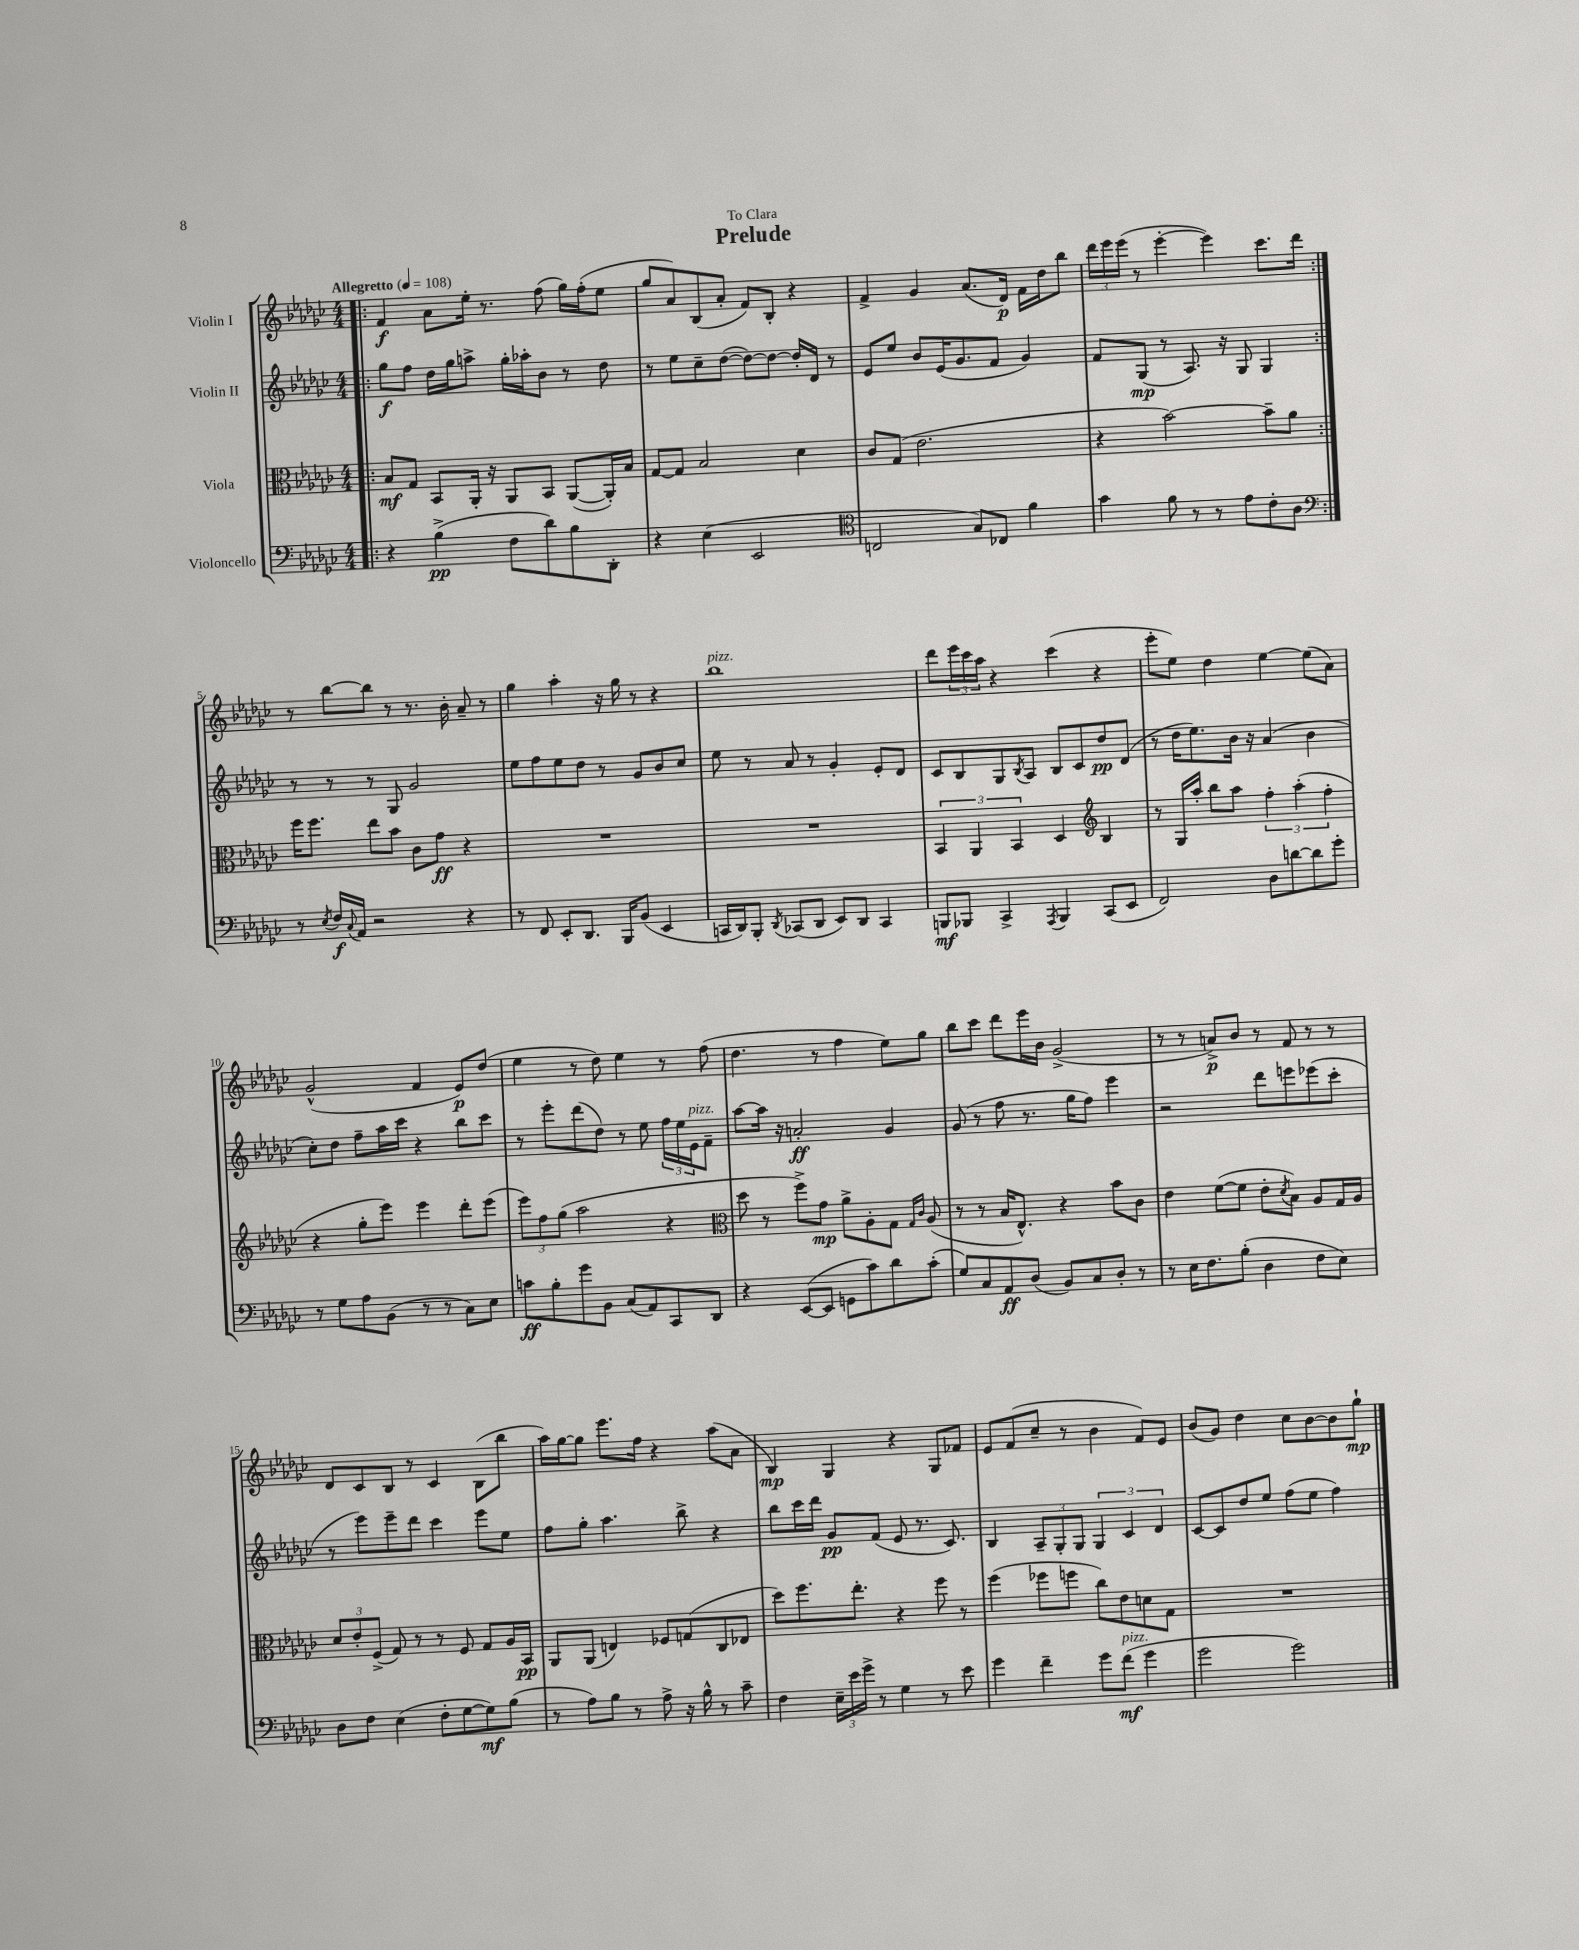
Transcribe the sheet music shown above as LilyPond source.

\header { title = "Prelude" dedication = "To Clara" }
<<
\new StaffGroup <<
\new Staff = "s0" \with { instrumentName = "Violin I" } {
    \clef treble \key ges \major \numericTimeSignature \time 4/4 \tempo "Allegretto" 4 = 108
    \repeat volta 2 { \bar ".|:" f'4\f aes'8 ees''16-. r8. f''8( ges''16) f''16-.( ees''8 |
    ges''8 aes'8) bes8( aes'8-. f'8) bes8-. r4 |
    f'4-> ges'4 aes'8.( des'16\p) f'16 des''16 bes''8 |
    \tuplet 3/2 { des'''16 ees'''16 ees'''16( } r8 ees'''4~-. ees'''4) ces'''8. des'''16 | }
    r8 bes''8~ bes''8 r8 r8. bes'16-. aes'8-- r8 |
    ges''4 aes''4-. r16 ges''16 r8 r4 |
    bes''1^\markup { \italic "pizz." } |
    des'''8 \tuplet 3/2 { ees'''16 ces'''16 aes''16 } r4 ces'''4( r4 |
    ees'''8-. ees''8) des''4 ees''4~ ees''8( aes'8) |
    ges'2-^( f'4 ees'8\p) des''8( |
    ees''4 r8 des''8) ees''4 r8 f''8( |
    des''4. r8 f''4 ees''8) ges''8 |
    bes''8 ces'''8 des'''8 ees'''16 bes'16 ges'2->( |
    r8 r8 a'8->\p) bes'8 r8 f'8 r8 r8 |
    des'8 ces'8 bes8 r8 ces'4 bes8( bes''8 |
    aes''16) ges''16~ ges''8 ees'''8. f''16 r4 aes''8( aes'8 |
    bes4\mp) ges4 r4 ges8 fes'8 |
    ees'8 f'8( ces''8-- r8 bes'4 f'8) ees'8 |
    bes'8( ges'8) des''4 ces''8 bes'8~ bes'8 ges''8-!\mp \bar "|." |
}
\new Staff = "s1" \with { instrumentName = "Violin II" } {
    \clef treble \key ges \major \numericTimeSignature \time 4/4
    \repeat volta 2 { \bar ".|:" ges''8\f f''8 des''16 ges''16 a''8-> ges''16-. aes''16-. bes'8 r8 des''8 |
    r8 ees''8 ces''8-- des''8~( des''8~) des''8~ des''16-. des'16 r8 |
    ees'8 ees''8 bes'8 ees'16( ges'8. f'8 ges'4) |
    f'8 ges8\mp( r8 aes8.) r16 ges8 ges4 | }
    r8 r8 r8 ges8 ges'2 |
    ees''8 f''8 ees''8 des''8 r8 ges'8 bes'8 ces''8 |
    ees''8 r8 aes'8 r8 ges'4-. ees'8-. des'8 |
    ces'8 bes8 ges8 \acciaccatura { bes8 } aes8 bes8 ces'8 des''8\pp des'8( |
    r8 des''16 ees''8.) bes'16 r16 aes'4( bes'4 |
    ces''8-.) des''8 f''8-- aes''16 ces'''16 r4 bes''8 ces'''8 |
    r8 ees'''8-. des'''8( des''8) r8 ees''8 \tuplet 3/2 { f''16 ees''16 ees'16^\markup { \italic "pizz." } } f'8-- |
    aes''8~ aes''16 r16 a'2-.\ff ges'4 |
    ges'8( r8 f''8 r8. ges''16 f''8) ees'''4 |
    r2 des'''8 e'''8 ees'''8( ces'''8-. |
    r8 ees'''8) ees'''8-- des'''8 ces'''4 ees'''8 ees''8 |
    f''8 ges''8-. aes''4. bes''8-> r4 |
    bes''8 ces'''16 des'''16 ges'8\pp f'8( ees'8 r8. ces'8.) |
    bes4 \tuplet 3/2 { aes8-- ges8-. ges8 } \tuplet 3/2 { ges4 ces'4 des'4 } |
    ces'8~ ces'8 des''8 ees''8 f''8( ees''8 f''4) \bar "|." |
}
\new Staff = "s2" \with { instrumentName = "Viola" } {
    \clef alto \key ges \major \numericTimeSignature \time 4/4
    \repeat volta 2 { \bar ".|:" bes8\mf ges8 bes,8 aes,16-. r16 aes,8 bes,8 aes,8~( aes,16-.) bes16 |
    ges8~ ges8 bes2 des'4 |
    ces'8 ges8( ees'2. |
    r4 bes'2~) bes'8-- aes'8 | }
    f''16 f''8. ees''8 bes'8 ces'8 ges'8\ff r4 |
    R1 |
    R1 |
    \tuplet 3/2 { bes,4 aes,4 bes,4 } des4 \clef treble bes4 |
    r8 ges16 aes''16-. bes''8 aes''8 \tuplet 3/2 { f''4-. aes''4-.( f''4-. } |
    r4 ges''8-. ees'''8) ees'''4 des'''8-. ees'''8( |
    \tuplet 3/2 { ees'''8) f''8 ges''8( } aes''2 r4 |
    \clef alto des''8 r8 f''8->) ges'8\mp aes'8-> aes8-. ges8 \grace { ges16 ces'16 } aes8( |
    r8 r8 bes16 ees8.-^) r4 bes'8 ces'8 |
    ees'4 f'8~( f'8 ees'8-. \acciaccatura { des'8 } bes8) aes8 ges16 aes16 |
    \tuplet 3/2 { des'8 ees'8-. f8->( } ges8) r8 r8 f8 ges8 aes16 bes,16\pp |
    aes,8 aes,8( e4) fes8 g8( ces8 ees8 |
    des''8) f''8. ees''8.-. r4 f''8 r8 |
    f''4( fes''8 f''8 ces''8) ees'8 d'8 ges8 |
    R1 \bar "|." |
}
\new Staff = "s3" \with { instrumentName = "Violoncello" } {
    \clef bass \key ges \major \numericTimeSignature \time 4/4
    \repeat volta 2 { \bar ".|:" r4 bes4->\pp( f8 des'8) bes8 des,8-. |
    r4 ees4( ees,2 |
    \clef tenor c2 ges8) ces8 f'4 |
    ges'4 f'8 r8 r8 ees'8 ces'8-. aes8 | }
    \clef bass r8 \acciaccatura { ees8 } f16\f \appoggiatura { ces8 } aes,16 r2 r4 |
    r8 f,8 ees,8-. des,8. bes,,16 bes,8( ees,4 |
    c,16 des,16) bes,,8-. \acciaccatura { des,8 } ces,8( des,8 ees,8) des,8 ces,4 |
    b,,8\mf bes,,8 ces,4-> \acciaccatura { aes,,8 } bes,,4 ces,8( ees,8 |
    f,2) des8 d'8~ d'8 ges'8-. |
    r8 ges8 aes8 bes,8( r8 r8 ces8) ees8 |
    c'8\ff bes8-. ges'8 bes,8 ces8( aes,8) ces,8 des,8 |
    r4 ees,8~( ees,8 g,8 ces'8) des'8 ces'8-.( |
    ges8) ces8 aes,8\ff des8( bes,8) ces8 des8-. r8 |
    r8 ees16 f8. bes8-.( des4 f8 ees8) |
    des8 f8 ees4( f8-. ges8~ ges8\mf) bes8( |
    r8 aes8) bes8 r8 aes8-> r16 bes16-^ r8 ces'8-- |
    f4 \tuplet 3/2 { ees16-- ees'16 ges'16-> } r8 ges4 r8 ees'8 |
    ges'4 f'4-- ges'8 f'8\mf^\markup { \italic "pizz." }( ges'4 |
    ges'2 ges'2) \bar "|." |
}
>>
>>
